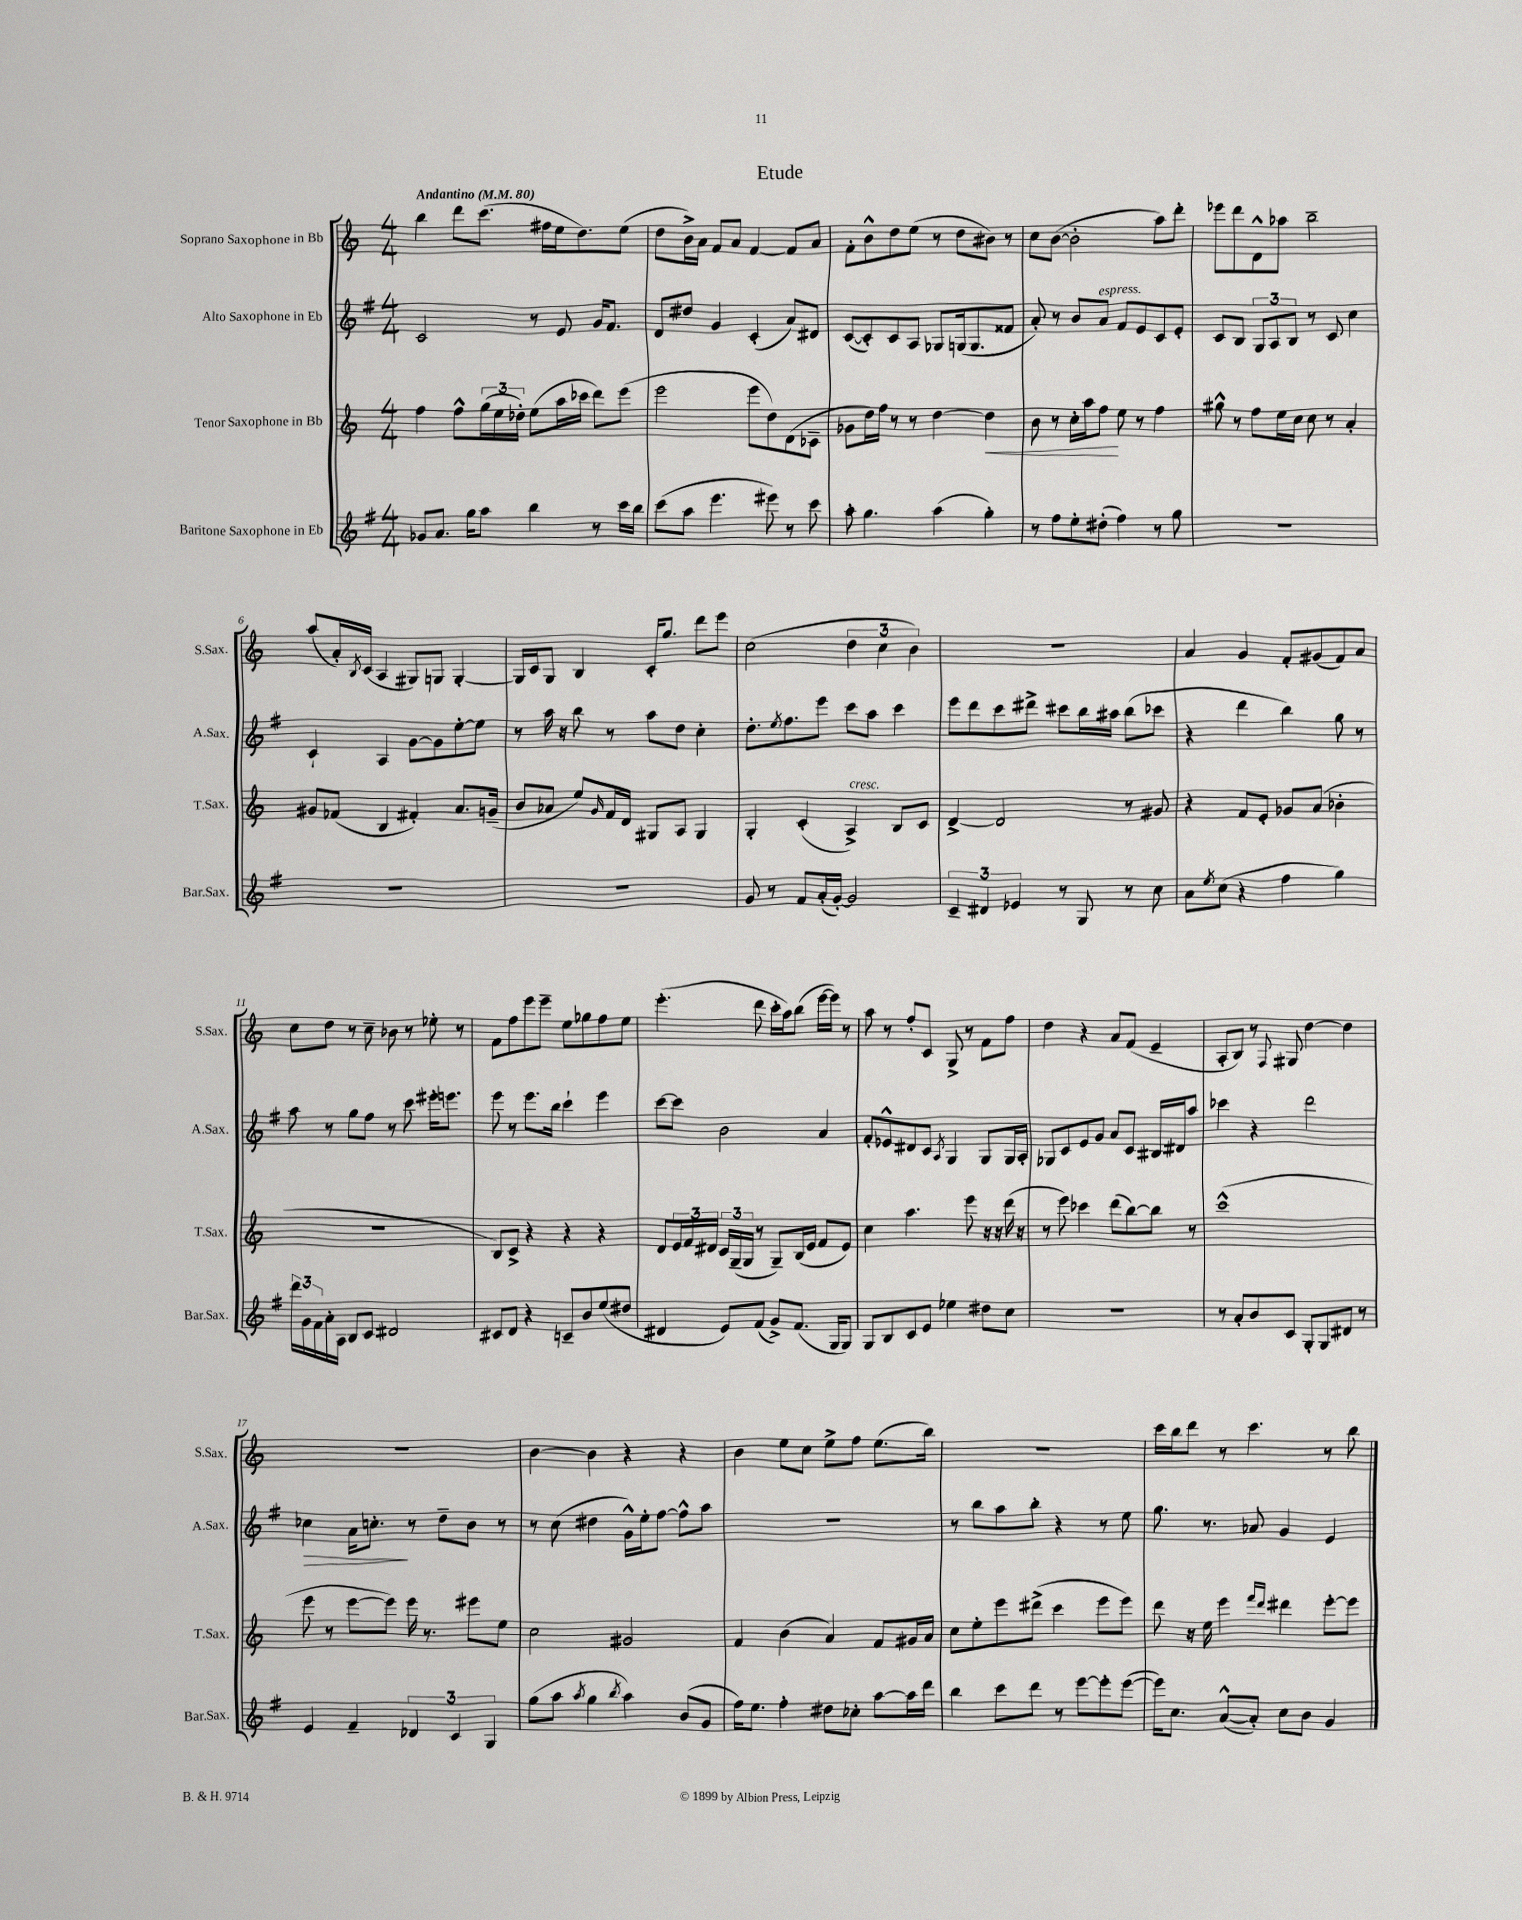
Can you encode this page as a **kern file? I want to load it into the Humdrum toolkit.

**kern	**kern	**dynam	**kern	**dynam	**kern
*part4	*part3	*part3	*part2	*part2	*part1
*staff4	*staff3	*staff3	*staff2	*staff2	*staff1
*I"Baritone Saxophone in Eb	*I"Tenor Saxophone in Bb	*	*I"Alto Saxophone in Eb	*	*I"Soprano Saxophone in Bb
*I'Bar.Sax.	*I'T.Sax.	*	*I'A.Sax.	*	*I'S.Sax.
*clefG2	*clefG2	*	*clefG2	*	*clefG2
*k[f#]	*k[]	*	*k[f#]	*	*k[]
*M4/4	*M4/4	*	*M4/4	*	*M4/4
*MM80	*MM80	*	*MM80	*	*MM80
=1	=1	=1	=1	=1	=1
!	!	!	!	!	!LO:TX:a:B:t=Andantino
8g-X/L	4ff\	.	2c/	.	4bb\
8.a/J	.	.	.	.	.
.	8ff^^\L	.	.	.	8ddd\L
16gg\KL	.	.	.	.	.
8aa\J	(24gg\L	.	.	.	(8.ccc\J
.	24ee\	.	.	.	.
.	24dd-X'\JJ)	.	.	.	.
4bb\	(8ee\L	.	8r	.	.
.	.	.	.	.	16ff#X\LL
.	16aa\L	.	8e/	.	16ee\J
.	16ccc-X\JJ	.	.	.	8.dd\)
8r	8ddd\L)	.	16g/KL	.	.
.	.	.	8.f#/J	.	.
16ccc\LL	(8eee\J	.	.	.	(8ee\J
16bb\JJ	.	.	.	.	.
=2	=2	=2	=2	=2	=2
(8ccc\L	2eee\	.	8d/L	.	8dd\L
8aa\J	.	.	8dd#X/J	.	16b^\L)
.	.	.	.	.	16a\JJ
4.eee\	.	.	4g/	.	8f/L
.	.	.	.	.	8a/J
.	8eee\L	.	(4c'/	.	[4f/
8eee#X\)	8dd\)	.	.	.	.
8r	(8d\	.	8a/L)	.	8f/L]
8ccc\	8c-X~\J	.	8d#X/J	.	8a/J
=3	=3	=3	=3	=3	=3
8aa'\	8g-X\L	.	([8c/L	.	8f'\L
4.gg\	16dd\L)	.	8c'/])	.	8b^^\
.	16ff\JJ	.	.	.	.
.	8r	.	8c/	.	8dd\
.	8r	.	8A/J	.	(8ee\J
(4aa\	[4dd\	.	8G-X/L	.	8r
.	.	.	(16Gn/k	.	8dd\L
.	.	.	8.G/	.	.
!	!	!LO:HP:b	!	!	!
4gg'\)	4dd\]	<	.	.	8b#X\J)
.	.	.	8f##X/J	.	8r
=4	=4	=4	=4	=4	=4
8r	8b\	.	8a'/)	.	8cc\L
8ff#\L	8r	.	8r	.	([8b\J
8ee'\	16cc'\LL	.	8b/L	.	2b'\]
.	16aa\J	.	.	.	.
!	!	!	!LO:TX:a:i:t=espress.	!	!
(8dd#X'\J	8ff\J	.	8a/J	.	.
4ff#\)	8ee\	[	8f#/L	.	.
.	8r	.	8e/	.	.
8r	4ff\	.	8c/	.	8aa\L)
8gg\	.	.	8e'/J	.	8ddd'\J
=5	=5	=5	=5	=5	=5
1r	8gg#X^^\	.	8c/L	.	8eee-X\L
.	8r	.	8B/J	.	8ddd\
.	8ff\L	.	12G/L	.	8d^^\
.	.	.	12A/	.	.
.	16ee\L	.	.	.	8aa-X\J
.	.	.	12B/J	.	.
.	16cc\JJ	.	.	.	.
.	8cc\	.	8r	.	2bb~\
.	8r	.	8c/	.	.
.	4a'/	.	4cc\	.	.
!!LO:LB:g=z
=6	=6	=6	=6	=6	=6
1r	8g#X/L	.	4c`/	.	(8aa/L
.	(8f-X/J	.	.	.	16a'/L)
.	.	.	.	.	8qB/
.	.	.	.	.	(16c/JJ
.	4B/	.	4A/	.	4A/
.	4f#X'/)	.	[8g\L	.	8G#X/L)
.	.	.	8g\]	.	8Gn/J
.	8.a/L	.	[8ee'\	.	[4G'/
.	.	.	8ee\J]	.	.
.	(16gn~/Jk	.	.	.	.
=7	=7	=7	=7	=7	=7
1r	8b/L	.	8r	.	16G/LL]
.	.	.	.	.	16c/J
.	8a-X/J	.	16aa\	.	8G/J
.	.	.	16r	.	.
.	8ee/L)	.	8bb\	.	4B/
.	16qqg/	.	.	.	.
.	16f/L	.	8r	.	.
.	16d/JJ	.	.	.	.
.	8G#X/L	.	8aa\L	.	16c'/KL
.	.	.	.	.	8.gg/J
.	8A/J	.	8dd\J	.	.
.	4G#/	.	4cc'\	.	8ddd\L
.	.	.	.	.	8eee\J
=8	=8	=8	=8	=8	=8
8g/	4G'/	.	8.dd'\L	.	(2cc\
8r	.	.	.	.	.
.	.	.	8qee/	.	.
.	.	.	8.ff#\	.	.
8f#/L	(4c'/	.	.	.	.
(16a'/L	.	.	8eee\J	.	.
[16g'/JJ)	.	.	.	.	.
!	!LO:TX:a:i:t=cresc.	!	!	!	!
2g/]	4A^/)	.	8ccc\L	.	6dd\
.	.	.	8aa\J	.	.
.	.	.	.	.	6cc\
.	8B/L	.	4ccc\	.	.
.	.	.	.	.	6b\)
.	8c/J	.	.	.	.
=9	=9	=9	=9	=9	=9
6c~/	[4d^/	.	8eee\L	.	1r
.	.	.	8ddd\	.	.
6d#X/	.	.	.	.	.
.	2d/]	.	8ccc\	.	.
6e-X/	.	.	.	.	.
.	.	.	8ddd#X^\J	.	.
8r	.	.	8ccc#X\L	.	.
8G/	.	.	16bb\L	.	.
.	.	.	16aa#X\JJ	.	.
8r	8r	.	(8bb\L	.	.
8cc\	8g#X/	.	8ccc-X\J	.	.
=10	=10	=10	=10	=10	=10
8a\L	4r	.	4r	.	4a/
8qee/	.	.	.	.	.
(8cc\J	.	.	.	.	.
4r	8f/L	.	4ddd\	.	4g/
.	8e'/J	.	.	.	.
4ff#\	8g-X/L	.	4bb\)	.	8f'/L
.	(8a/J	.	.	.	(8g#X/
4gg\)	4b-X'\	.	8gg\	.	8f/)
.	.	.	8r	.	8a/J
!!LO:LB:g=z
=11	=11	=11	=11	=11	=11
24ddd\LL	1r	.	8aa\	.	8cc\L
24g\	.	.	.	.	.
24f#\	.	.	.	.	.
16a'\	.	.	8r	.	8dd\J
16A\JJ	.	.	.	.	.
8B/L	.	.	8gg\L	.	8r
8c/J	.	.	8ff#\J	.	8cc~\
2d#X/	.	.	8r	.	8b-X\
.	.	.	8ccc\	.	8r
.	.	.	16eee#X'\KL	.	8ee-X'\
.	.	.	8.eeen\J	.	.
.	.	.	.	.	8r
=12	=12	=12	=12	=12	=12
8c#X/L	8B/L)	.	8eee\	.	8f\L
8d/J	8c^/J	.	8r	.	8ff\
4r	4r	.	8.eee\L	.	8eee\
.	.	.	.	.	8eee~\J
.	.	.	16bb\Jk	.	.
8cn~/L	4r	.	4ccc`\	.	8ee\L
8b/	.	.	.	.	8gg-X\
(8ee/	4r	.	4eee\	.	8ff\
8dd#X/J	.	.	.	.	8ee\J
=13	=13	=13	=13	=13	=13
4d#X/	8d/L	.	[8ccc\L	.	(4.eee'\
.	24e/L	.	8ccc\J]	.	.
.	24f/	.	.	.	.
.	24d#X/JJ	.	.	.	.
8e/L)	24c/LL	.	2b\	.	.
.	(24G~/	.	.	.	.
.	24G/JJ	.	.	.	.
(8f#/J	8r	.	.	.	8ddd\
8g^/L)	8G~/L)	.	.	.	16ccc'\LL
.	.	.	.	.	16aa\J)
(8.f#/J	(16B/L	.	.	.	(8bb\J
.	16e/JJ	.	.	.	.
.	8f/L	.	4a/	.	[16eee\LL
16G/KL	.	.	.	.	16eee\JJ])
8G/J)	8e/J)	.	.	.	8r
=14	=14	=14	=14	=14	=14
8G/L	4cc\	.	8f#'/L	.	8aa\
8B/	.	.	8e-X^^/	.	8r
8c/	4.aa\	.	8d#X/	.	8ff'/L
8e/J	.	.	8c/J	.	8c/J
.	.	.	8qA/	.	.
4ee-X\	.	.	4G/	.	8G^/
.	8eee\	.	.	.	8r
8dd#X\L	16r	.	8G/L	.	8f\L
.	16r	.	.	.	.
8cc\J	(16ddd\	.	16G/L	.	8ff\J
.	16r	.	16A'/JJ	.	.
=15	=15	=15	=15	=15	=15
1r	8r	.	8G-X/L	.	4dd\
.	8eee\)	.	8c/	.	.
.	4ccc-X\	.	8e/	.	4r
.	.	.	8g/J	.	.
.	(8ddd\L	.	8a/L	.	8a/L
.	[8bb\)	.	8c/J	.	(8f/J
.	8bb\J]	.	16B#X/LL	.	4e~/
.	.	.	16d#X/J	.	.
.	8r	.	8aa/J	.	.
=16	=16	=16	=16	=16	=16
8r	(1ccc^^	.	4ccc-X\	.	8A'/L
8a'/L	.	.	.	.	8B/J)
8b/	.	.	4r	.	8r
.	.	.	.	.	8qqF/
8c/J	.	.	.	.	8G#X/
8G'/L	.	.	2ddd\	.	[4dd\
8G/	.	.	.	.	.
8d#X/J	.	.	.	.	4dd\]
8r	.	.	.	.	.
!!LO:LB:g=z
=17	=17	=17	=17	=17	=17
!	!	!	!	!LO:HP:b	!
4e/	8eee\	.	4cc-X\	>	1r
.	8r	.	.	.	.
4f#~/	[8eee\L	.	16a\KL	.	.
.	.	.	8.ccn'\J	.	.
.	8eee\J])	.	.	.	.
6d-X/	16eee\	.	8r	]	.
.	8.r	.	.	.	.
.	.	.	8dd~\L	.	.
6c/	.	.	.	.	.
.	8eee#X\L	.	8b\J	.	.
6G/	.	.	.	.	.
.	8ee\J	.	8r	.	.
=18	=18	=18	=18	=18	=18
(8gg\L	2cc\	.	8r	.	[4b\
8aa\J	.	.	(8cc\	.	.
8qaa/	.	.	.	.	.
4gg\	.	.	4dd#X\	.	4b\]
8qbb/	.	.	.	.	.
4aa\)	2g#X/	.	16g^^\LL)	.	4r
.	.	.	16ee'\J	.	.
.	.	.	[8ff#\J	.	.
(8b/L	.	.	8ff#^^\L]	.	4r
8g/J	.	.	8aa\J	.	.
=19	=19	=19	=19	=19	=19
16ff#\KL)	4f/	.	1r	.	4b\
8.ee\J	.	.	.	.	.
4ff#'\	(4b\	.	.	.	8ee\L
.	.	.	.	.	8cc\J
8dd#X\L	4a/)	.	.	.	8ee^\L
8cc-X'\J	.	.	.	.	8ff\J
[8aa\L	8f/L	.	.	.	(8.ee\L
16aa\L]	16g#X/L	.	.	.	.
16ddd\JJ	16a/JJ	.	.	.	16bb\Jk)
=20	=20	=20	=20	=20	=20
4bb\	8cc\L	.	8r	.	1r
.	8ee'\	.	8bb\L	.	.
8ccc\L	8eee\	.	8aa\	.	.
8ddd\J	(8ddd#X^\J	.	8bb'\J	.	.
8r	4ccc\	.	4r	.	.
[8eee\L	.	.	.	.	.
8eee'\]	8eee\L	.	8r	.	.
([8eee\J	8eee\J)	.	8ee\	.	.
=21	=21	=21	=21	=21	=21
16eee\KL])	8ddd\	.	8.gg\	.	16ccc\LL
8.cc\J	.	.	.	.	16bb\J
.	16r	.	.	.	8ddd\J
.	16ee\	.	8.r	.	.
([8a^^/L	4eee\	.	.	.	8r
8a'/J])	.	.	8a-X/	.	4.ccc\
.	16qqfff/LL	.	.	.	.
.	16qqddd/JJ	.	.	.	.
8cc\L	4ddd#X\	.	4g/	.	.
8b\J	.	.	.	.	.
4g/	[8eee'\L	.	4e/	.	8r
.	8eee\J]	.	.	.	8bb\
==	==	==	==	==	==
*-	*-	*-	*-	*-	*-
